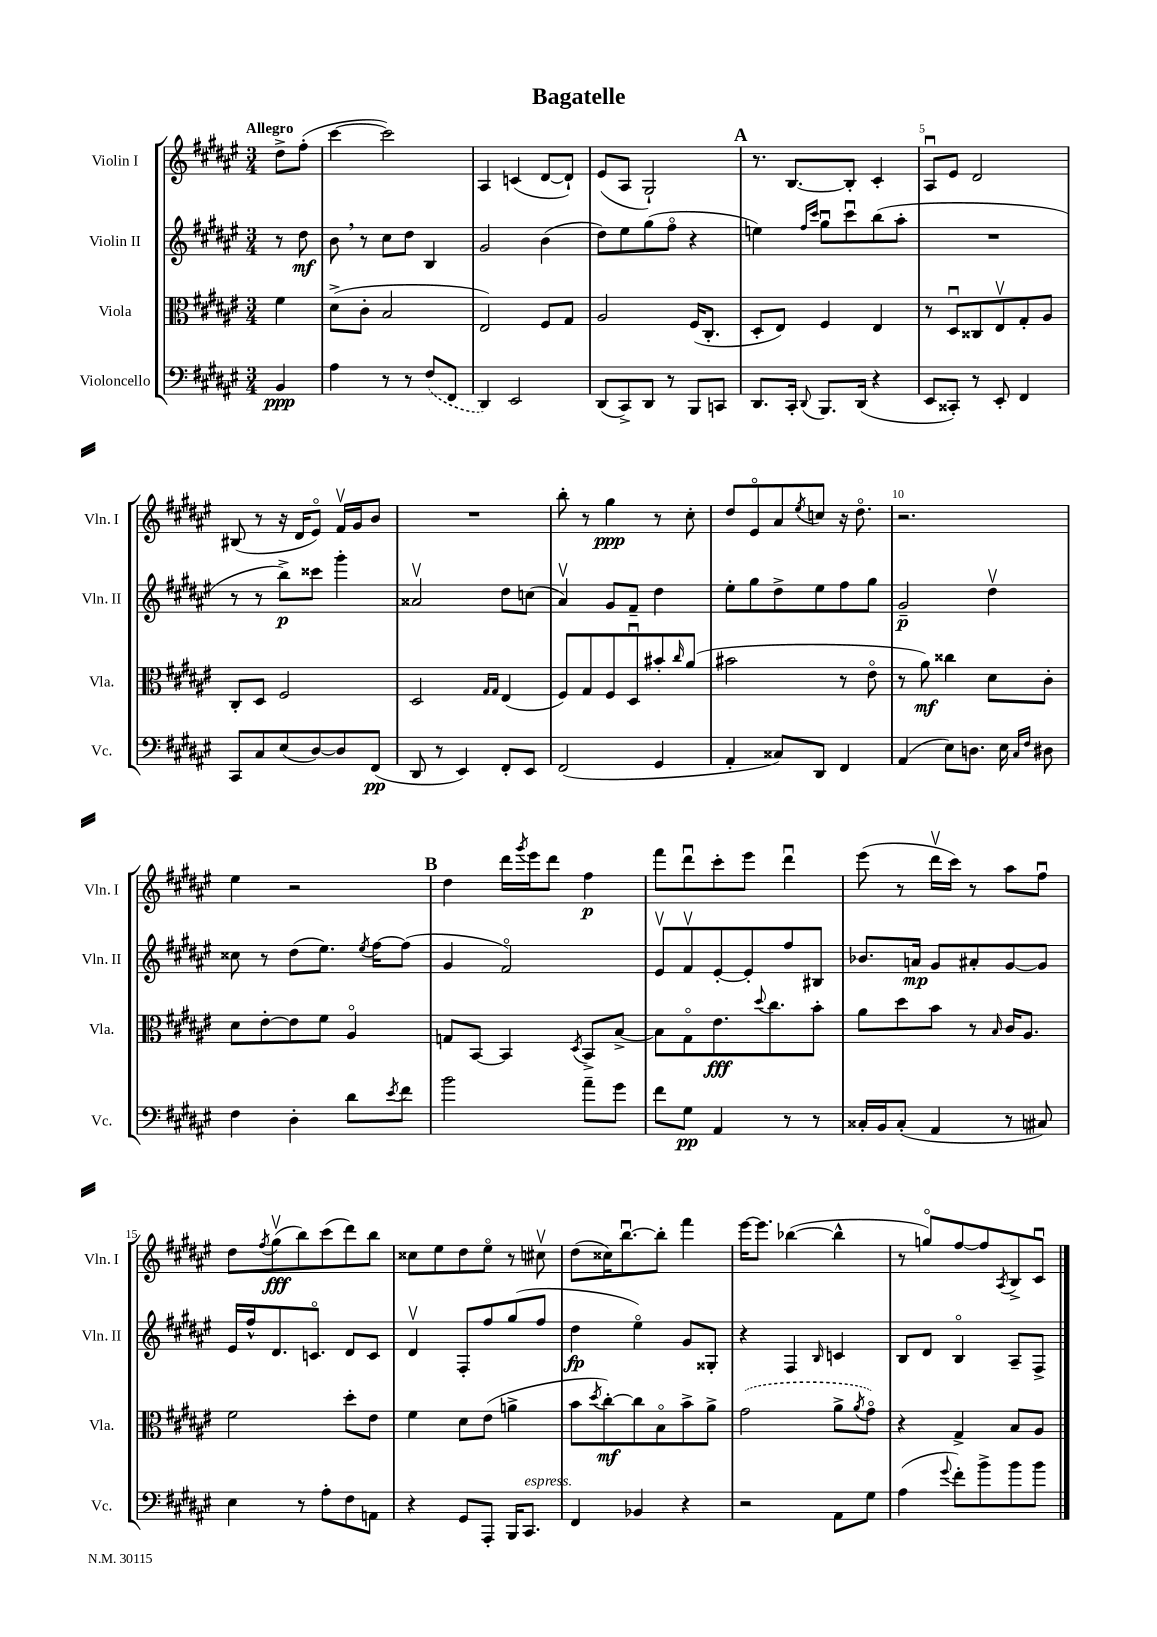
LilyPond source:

\header { title = "Bagatelle" }
<<
\new StaffGroup <<
\new Staff = "s0" \with { instrumentName = "Violin I" shortInstrumentName = "Vln. I" } {
    \clef treble \key fis \major \numericTimeSignature \time 3/4 \partial 4 \tempo "Allegro"
    dis''8-> fis''8-.( |
    cis'''4~ cis'''2) |
    ais4 c'4( dis'8~ dis'8-!) |
    eis'8( ais8 gis2-!) |
    \mark \markup { \bold "A" } r8. b8.~ b8-. cis'4-. |
    ais8\downbow eis'8 dis'2 |
    bis8( r8 r16 dis'16 eis'8\flageolet) fis'16\upbow gis'16 b'8 |
    R2. |
    b''8-. r8 gis''4\ppp r8 cis''8-. |
    dis''8 eis'8\flageolet ais'8 \acciaccatura { eis''8 } c''8 r16 dis''8.\flageolet |
    r2. |
    eis''4 r2 |
    \mark \markup { \bold "B" } dis''4 dis'''16 \acciaccatura { gis'''8 } eis'''16 dis'''8 fis''4\p |
    fis'''8 dis'''8\downbow cis'''8-. eis'''8 dis'''4\downbow |
    eis'''8( r8 dis'''16\upbow cis'''16) r8 ais''8 fis''8\downbow |
    dis''8 \acciaccatura { fis''8 } gis''8\upbow\fff( b''8) cis'''8( dis'''8) b''8 |
    cisis''8 eis''8 dis''8 eis''8\flageolet r8 cis''8\upbow |
    dis''8( cisis''16) b''8.~\downbow b''8-. fis'''4 |
    eis'''16~ eis'''8. bes''4~( bes''4-^ |
    r8 g''8\flageolet) fis''8~ fis''8 \acciaccatura { ais8 } b8-> cis'8\downbow \bar "|." |
}
\new Staff = "s1" \with { instrumentName = "Violin II" shortInstrumentName = "Vln. II" } {
    \clef treble \key fis \major \numericTimeSignature \time 3/4 \partial 4
    r8 dis''8\mf |
    b'8 \breathe r8 cis''8 dis''8 b4 |
    gis'2 b'4( |
    dis''8) eis''8 gis''8( fis''8\flageolet r4 |
    \mark \markup { \bold "A" } e''4) \grace { fis''16 cis'''16 } gis''8\downbow cis'''8\downbow b''8( ais''8-. |
    R2. |
    r8 r8 b''8->\p) cisis'''8 gis'''4-. |
    aisis'2\upbow dis''8 c''8( |
    ais'4\upbow) gis'8 fis'8-- dis''4 |
    eis''8-. gis''8 dis''8-> eis''8 fis''8 gis''8 |
    gis'2--\p dis''4\upbow |
    cisis''8 r8 dis''8( eis''8.) \acciaccatura { eis''8 } fis''16~ fis''8( |
    \mark \markup { \bold "B" } gis'4 fis'2\flageolet) |
    eis'8\upbow fis'8\upbow eis'8~-. eis'8-. fis''8 bis8 |
    bes'8. a'16\mp gis'8 ais'8-. gis'8~ gis'8 |
    eis'16 fis''16-^ dis'8. c'8.\flageolet dis'8 c'8 |
    dis'4\upbow fis8-. fis''8 gis''8( fis''8 |
    dis''4\fp eis''4\flageolet) gis'8 gisis8-. |
    r4 fis4 \grace { b16 } c'4 |
    b8 dis'8 b4\flageolet ais8-- fis8-> \bar "|." |
}
\new Staff = "s2" \with { instrumentName = "Viola" shortInstrumentName = "Vla." } {
    \clef alto \key fis \major \numericTimeSignature \time 3/4 \partial 4
    fis'4 |
    dis'8->( cis'8-. b2 |
    eis2) fis8 gis8 |
    ais2 fis16( cis8.-. |
    \mark \markup { \bold "A" } dis8-. eis8) fis4 eis4 |
    r8 dis8\downbow cisis8 eis8\upbow gis8-. ais8 |
    cis8-. dis8 fis2 |
    dis2 \grace { gis16 gis16 } eis4( |
    fis8) gis8 fis8 dis8\downbow bis'8-. \grace { cis''16 } ais'8( |
    bis'2 r8 eis'8\flageolet |
    r8 ais'8\mf) cisis''4 dis'8 cis'8-. |
    dis'8 eis'8~-. eis'8 fis'8 ais4\flageolet |
    \mark \markup { \bold "B" } g8 b,8~ b,4 \acciaccatura { dis8 } b,8-> b8~-> |
    b8 gis8\flageolet eis'8.\fff \appoggiatura { dis''8 } cis''8. b'8-. |
    ais'8 dis''8 b'8 r8 \grace { b16 } cis'16 ais8. |
    fis'2 dis''8-. eis'8 |
    fis'4 dis'8 eis'8( a'4-> |
    b'8 \acciaccatura { dis''8 } cis''8~-.\mf) cis''8 b8\flageolet b'8-> ais'8-> |
    \once \slurDashed gis'2( ais'8-> \acciaccatura { ais'8 } gis'8\flageolet) |
    r4 gis4-> b8 ais8 \bar "|." |
}
\new Staff = "s3" \with { instrumentName = "Violoncello" shortInstrumentName = "Vc." } {
    \clef bass \key fis \major \numericTimeSignature \time 3/4 \partial 4
    b,4\ppp |
    ais4 r8 r8 \once \slurDashed fis8( fis,8 |
    dis,4) eis,2 |
    dis,8( cis,8->) dis,8 r8 b,,8 c,8 |
    \mark \markup { \bold "A" } dis,8. cis,16-. \appoggiatura { dis,8 } b,,8. dis,16( r4 |
    eis,8 cisis,8-.) r8 eis,8-. fis,4 |
    cis,8 cis8 eis8( dis8~) dis8 fis,8\pp( |
    dis,8 r8 eis,4) fis,8-. eis,8 |
    fis,2( gis,4 |
    ais,4-. cisis8) dis,8 fis,4 |
    ais,4( eis8) d8. eis16 \grace { cis16 fis16 } dis8 |
    fis4 dis4-. dis'8 \acciaccatura { eis'8 } fis'8 |
    \mark \markup { \bold "B" } b'2 ais'8-- gis'8 |
    fis'8 gis8\pp ais,4 r8 r8 |
    cisis16-. b,16 cisis8-.( ais,4 r8 cis8) |
    eis4 r8 ais8-. fis8 a,8 |
    r4 gis,8 ais,,8-. b,,16 cis,8.^\markup { \italic "espress." } |
    fis,4 bes,4 r4 |
    r2 ais,8 gis8 |
    ais4( \appoggiatura { gis'8 } fis'8-.) b'8-> b'8 b'8 \bar "|." |
}
>>
>>
\layout { \context { \Score \override BarNumber.break-visibility = ##(#f #t #t) barNumberVisibility = #(every-nth-bar-number-visible 5) } }
